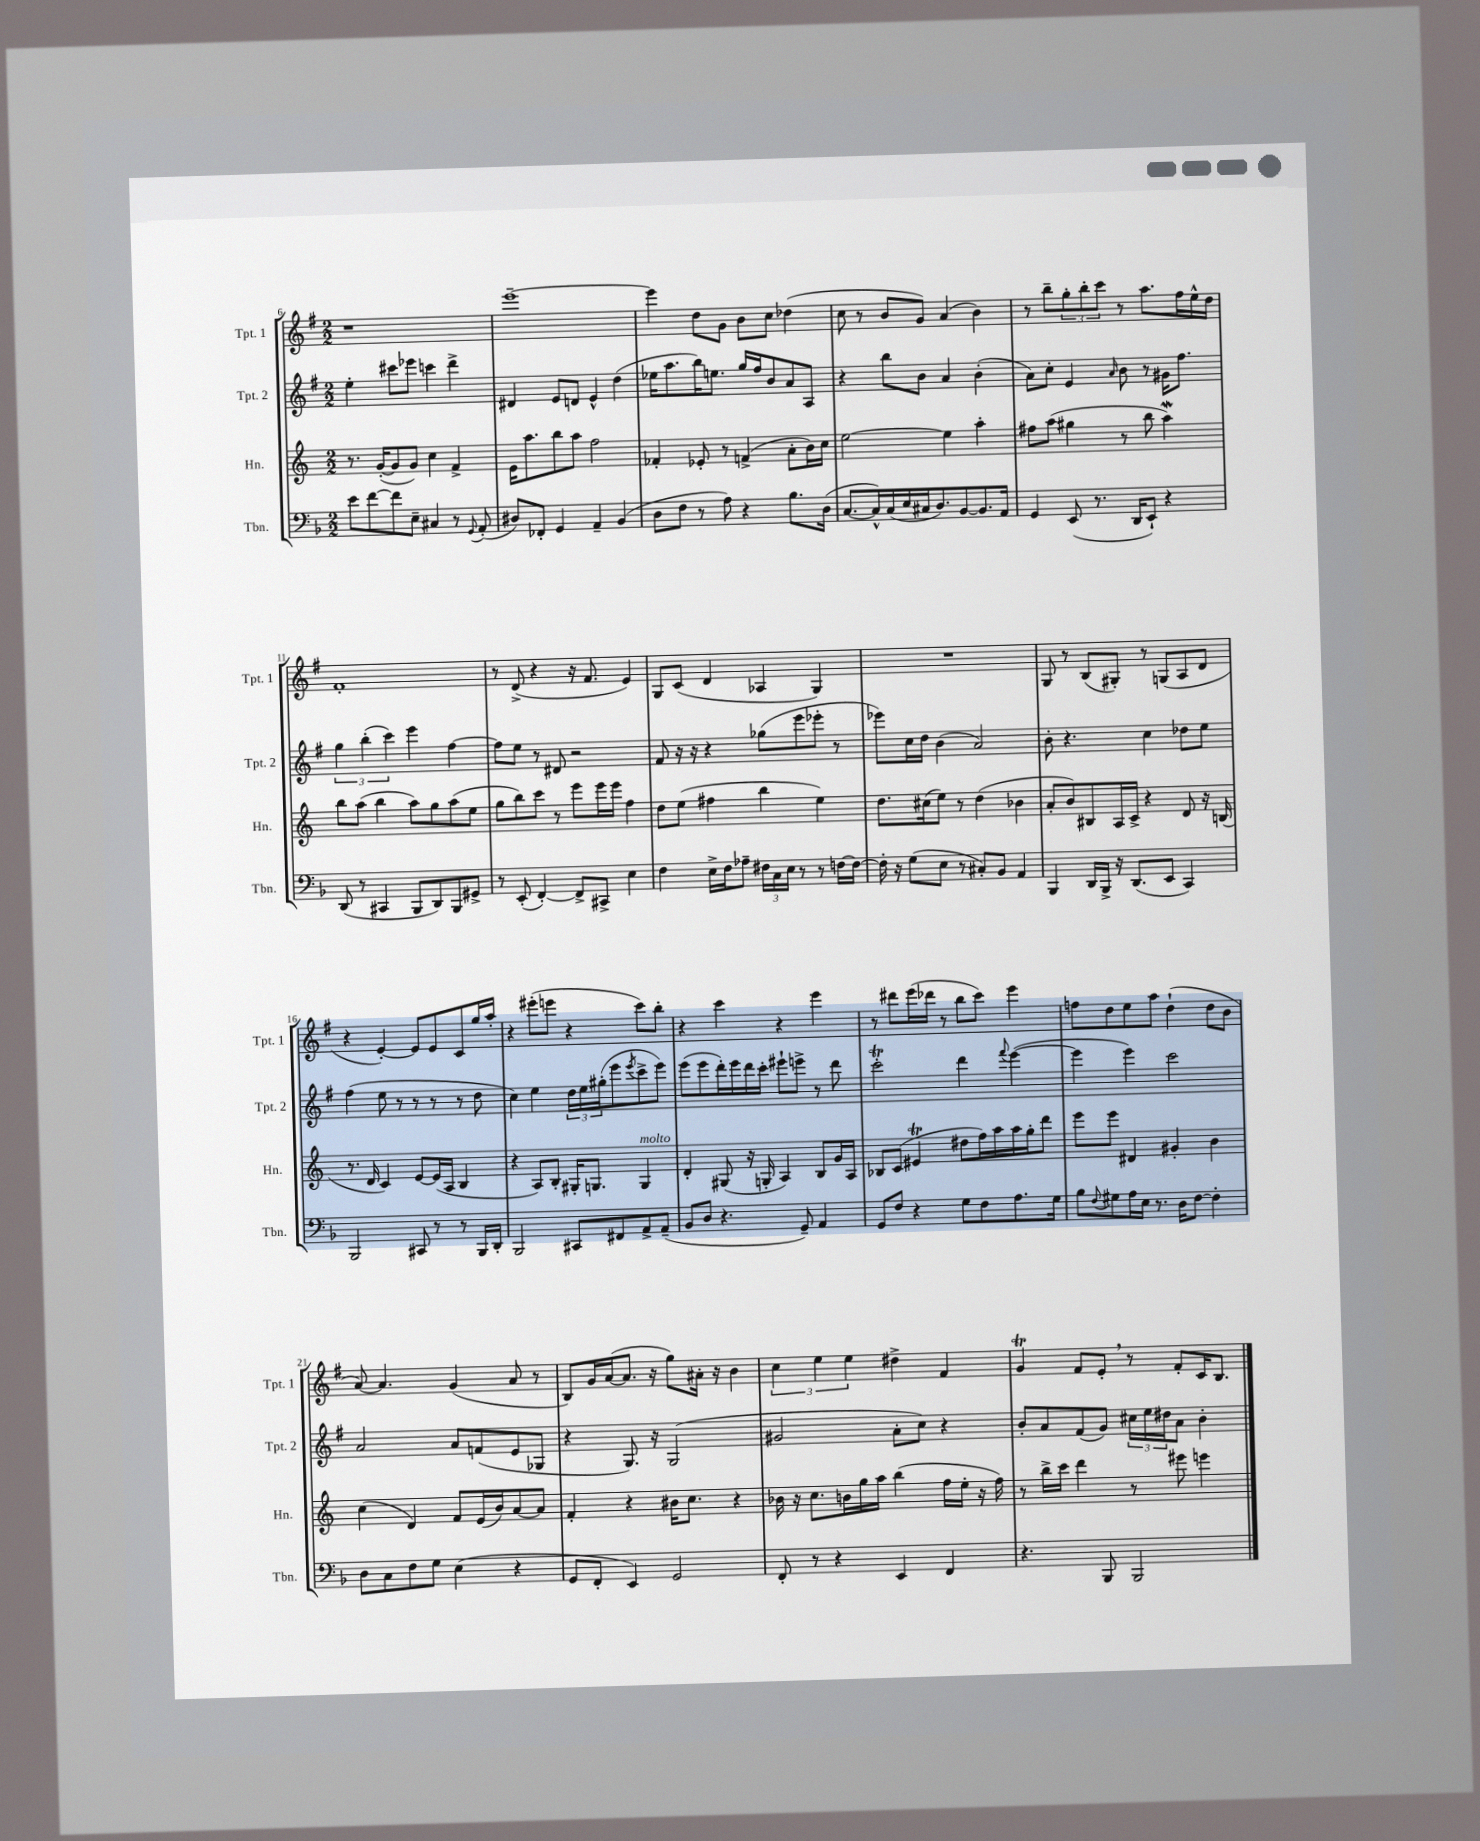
<<
\new StaffGroup <<
\new Staff = "s0" \with { instrumentName = "Tpt. 1" shortInstrumentName = "Tpt. 1" } {
    \clef treble \key g \major \numericTimeSignature \time 2/2
    r1 |
    e'''1~-- |
    e'''4 d''8 g'8 b'8 c''8 des''4( |
    c''8 r8 b'8 g'8) a'4( b'4) |
    r8 b''8-- \tuplet 3/2 { g''8-. b''8-. c'''8 } r8 a''8. fis''16 e''16-^ d''16 |
    fis'1-. |
    r8 d'8->( r4 r16 fis'8. e'4) |
    g8 c'8( d'4 aes4 g4) |
    R1 |
    g8 r8 b8( gis8-.) r8 g8( a8 d'8 |
    r4 e'4~-.) e'8 e'8 c'8 g''16 a''16-. |
    r4 eis'''8-.( e'''8 r4 c'''8) b''8-. |
    r4 c'''4 r4 e'''4 |
    r8 dis'''8 e'''16( des'''16 r8 b''8 c'''8) e'''4 |
    f''8 d''8 e''8 a''8 d''4-!( d''8 b'8 |
    a'8~) a'4. g'4( a'8 r8 |
    b8) g'16 a'16~( a'8. r16 g''8) ais'16-. r16 b'4 |
    \tuplet 3/2 { c''4 e''4 e''4 } dis''4-> fis'4 |
    g'4\trill fis'8 e'8-. \breathe r8 fis'8-. c'16 b8. \bar "|." |
}
\new Staff = "s1" \with { instrumentName = "Tpt. 2" shortInstrumentName = "Tpt. 2" } {
    \clef treble \key g \major \numericTimeSignature \time 2/2
    e''4-. cis'''8 ees'''8 c'''4 d'''4-> |
    dis'4 e'8 d'8 e'4-^ d''4( |
    ees''16 a''8. b''16) e''8. g''16 fis''16 b'8 a'8 a8 |
    r4 b''8 b'8 a'4 b'4-.( |
    a'8) c''8-. e'4 \grace { a'16 } b'8 r8 gis'16 fis''8. |
    \tuplet 3/2 { g''4 b''4-.( c'''4) } e'''4 fis''4~ |
    fis''8 e''8 r8 dis'8 r2 |
    fis'8 r16 r16 r4 ges''8( e'''8 ees'''8-. r8 |
    ees'''8) c''16 d''16 b'4( a'2) |
    b'8-. r4. c''4 des''8 e''8 |
    fis''4( e''8 r8 r8 r8 r8 d''8 |
    c''4) e''4 \tuplet 3/2 { d''16 e''16 gis''16-.( } e'''8 \acciaccatura { e'''8 } c'''8-> e'''8) |
    e'''8( e'''8 d'''16-.) e'''16 d'''16 c'''16-. eis'''8-! e'''8-> r8 d'''8 |
    c'''2-.\trill d'''4 \appoggiatura { fis'''8 } e'''4~( |
    e'''4 e'''4) c'''2 |
    a'2 a'8 f'8( e'8 ges8 |
    r4 g8.) r16 g2( |
    gis'2 a'8-. c''8) r4 |
    b'8-. a'8 fis'8( g'8) \tuplet 3/2 { cis''16 e''16 dis''16 } a'8 b'4-. \bar "|." |
}
\new Staff = "s2" \with { instrumentName = "Hn." shortInstrumentName = "Hn." } {
    \clef treble \key c \major \numericTimeSignature \time 2/2
    r8. g'16~-.( g'8 g'8) c''4 f'4-> |
    e'16 a''8. b''8 a''8 f''2 |
    fes'4-. ees'8-. r8 f'4->( a'8-. b'16) c''16 |
    e''2~ e''4 a''4-. |
    fis''8 a''8( gis''4 r8 b''8 a''4\mordent) |
    b''8 a''8( b''4 a''8) g''8 a''8( e''8 |
    g''8 b''8) c'''8 r8 e'''8 e'''16 e'''16 f''4 |
    d''8 e''8( fis''4 b''4 e''4) |
    d''8. cis''16( e''8) r8 d''4( bes'4 |
    a'8-. b'8) bis8 a16 c'16-> r4 d'8 r16 b16( |
    r8. d'16 c'4) e'8~ e'16( a16 b4 |
    r4 a8) b8-. gis16-. g8. g4^\markup { \italic "molto" } |
    d'4-. gis8( r16 g16-. a4) b8 g'16 a16 |
    bes8 c'8( eis'4\trill dis''8 f''16) a''16 a''16 g''16-. d'''8 |
    e'''8 e'''8 dis'4 gis'4-. b'4 |
    c''4( d'4) f'8 e'16( b'16) a'8~ a'8 |
    f'4-. r4 bis'16 c''8. r4 |
    bes'16 r16 c''8. b'16 g''16 a''16 b''4( f''16 e''16-. r16 f''16) |
    r8 b''16-> c'''16 d'''4 r8 eis'''8 e'''4 \bar "|." |
}
\new Staff = "s3" \with { instrumentName = "Tbn." shortInstrumentName = "Tbn." } {
    \clef bass \key f \major \numericTimeSignature \time 2/2
    e'8 f'8~ f'8 e8-- cis4 r8 \appoggiatura { g,8 } a,8-.( |
    dis8) fes,8-. g,4 a,4-- bes,4( |
    d8 f8 r8 a8) r4 bes8. d16( |
    c8.~ c16-^) c16( e16 cis16 d8.) bes,8~ bes,8. a,16 |
    g,4 e,8( r8. d,16 e,8-!) r4 |
    d,8( r8 cis,4 bes,,8 d,8) bes,,8 gis,8-> |
    r8 e,8-.( f,4~-.) f,8-> cis,8-> e4 |
    f4 e16-> f16 aes8-- \tuplet 3/2 { fis16 c16 e16 } r8 r8 f16~ f16~ |
    f16-. r16 g8( e8 r8 cis8-.) bes,8 a,4 |
    bes,,4 d,16 bes,,16-> r16 d,8.( e,8 c,4) |
    bes,,2 cis,8 r8 r8 bes,,16 d,16-. |
    bes,,2 cis,8 fis,8 a,8-> a,8--( |
    bes,8 d8 r4. g,8--) a,4 |
    g,8 f8 r4 g8 f8 a8. g16 |
    bes8 \appoggiatura { f8 } gis8 a16 e16 r8. d16 f8~ f4-. |
    d8 c8 f8 g8 e4( r4 |
    g,8 f,8-. e,4) g,2 |
    f,8-. r8 r4 e,4 f,4 |
    r4. bes,,8 bes,,2 \bar "|." |
}
>>
>>
\layout { \context { \Score currentBarNumber = #6 } }
